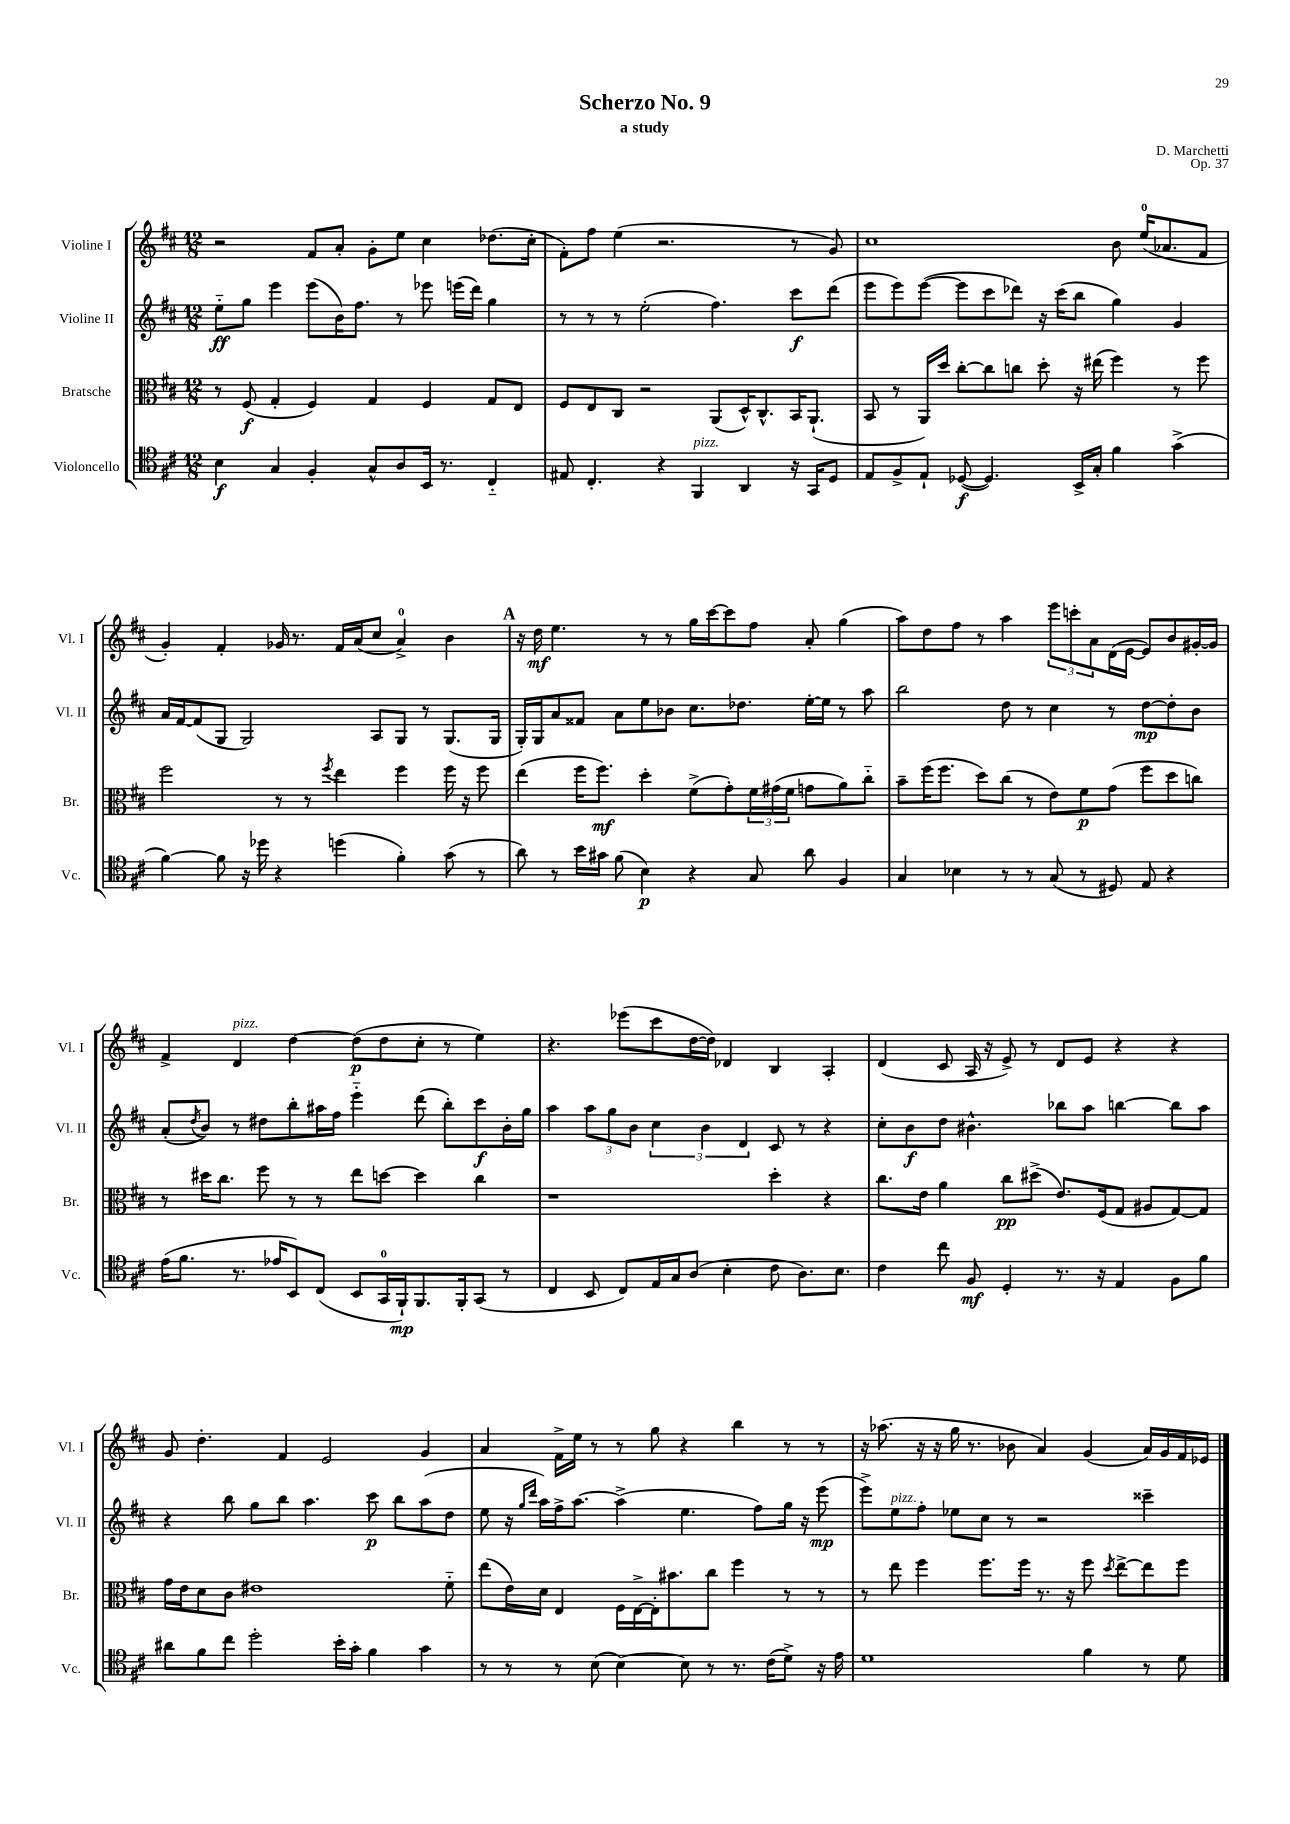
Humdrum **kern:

**kern	**dynam	**kern	**dynam	**kern	**dynam	**kern	**dynam
*part4	*part4	*part3	*part3	*part2	*part2	*part1	*part1
*staff4	*staff4	*staff3	*staff3	*staff2	*staff2	*staff1	*staff1
*I"Violoncello	*	*I"Bratsche	*	*I"Violine II	*	*I"Violine I	*
*I'Vc.	*	*I'Br.	*	*I'Vl. II	*	*I'Vl. I	*
*clefC4	*	*clefC3	*	*clefG2	*	*clefG2	*
*k[f#c#]	*	*k[f#c#]	*	*k[f#c#]	*	*k[f#c#]	*
*M12/8	*	*M12/8	*	*M12/8	*	*M12/8	*
=1	=1	=1	=1	=1	=1	=1	=1
4B\	f	8r	.	8ee\L	ff	2r	.
.	.	(8F#/	f	8gg\J	.	.	.
4G/	.	4G'/	.	4eee\	.	.	.
4F#'/	.	4F#/)	.	(8eee\L	.	8f#/L	.
.	.	.	.	16b\K)	.	8a'/J	.
.	.	.	.	8.ff#\J	.	.	.
8G^^/L	.	4G/	.	.	.	8g'\L	.
8A/	.	.	.	8r	.	8ee\J	.
16BB/Jk	.	4F#/	.	8eee-X\	.	4cc#\	.
8.r	.	.	.	.	.	.	.
.	.	.	.	(16eeen\LL	.	.	.
.	.	.	.	16ddd\JJ)	.	.	.
4C#/	.	8G/L	.	4gg\	.	(8.dd-X\L	.
.	.	8E/J	.	.	.	.	.
.	.	.	.	.	.	16cc#'\Jk	.
=2	=2	=2	=2	=2	=2	=2	=2
8E#X/	.	8F#/L	.	8r	.	8f#'\L)	.
4.C#'/	.	8E/	.	8r	.	8ff#\J	.
.	.	8C#/J	.	8r	.	(4ee\	.
.	.	2r	.	(2ee'\	.	.	.
4r	.	.	.	.	.	2.r	.
!LO:TX:a:i:t=pizz.	!	!	!	!	!	!	!
4FF#/	.	.	.	.	.	.	.
.	.	(8AA/L	.	4.ff#\)	.	.	.
4AA/	.	16D^^/K)	.	.	.	.	.
.	.	8.C#^^/	.	.	.	.	.
16r	.	16BB/K	.	8ccc#\L	f	8r	.
16GG/KL	.	(8.AA`/J	.	.	.	.	.
8D/J	.	.	.	(8ddd\J	.	8g/)	.
=3	=3	=3	=3	=3	=3	=3	=3
8E/L	.	8BB/	.	8eee\L	.	1cc#	.
8F#^/	.	8r	.	8eee\)	.	.	.
8E`/J	.	16AA/LL)	.	([8eee\J	.	.	.
.	.	16dd/JJ	.	.	.	.	.
([8D-X/	f	[8cc#'\L	.	8eee\L]	.	.	.
4.D-/])	.	8cc#\]	.	8ccc#\	.	.	.
.	.	8ccn\J	.	8ddd-X\J)	.	.	.
.	.	8dd'\	.	16r	.	.	.
.	.	.	.	(16ccc#\KL	.	.	.
16BB^/LL	.	16r	.	8bb\J	.	.	.
16G'/JJ	.	(16ee#X\	.	.	.	.	.
4f#\	.	4ff#\)	.	4gg\)	.	8b\	.
.	.	.	.	.	.	(16ee/KL	.
.	.	.	.	.	.	8.a-X/	.
(4g^\	.	8r	.	4g/	.	.	.
.	.	8ff#\	.	.	.	8f#/J	.
!!LO:LB:g=z
=4	=4	=4	=4	=4	=4	=4	=4
[4f#\)	.	2ff#\	.	16a/LL	.	4g'/)	.
.	.	.	.	[16f#/J	.	.	.
.	.	.	.	(8f#/]	.	.	.
8f#\]	.	.	.	8G/J	.	4f#'/	.
16r	.	.	.	2G/)	.	.	.
16dd-X\	.	.	.	.	.	.	.
4r	.	8r	.	.	.	16g-X/	.
.	.	.	.	.	.	8.r	.
.	.	8r	.	.	.	.	.
.	.	8qff#/	.	.	.	.	.
(4ddn\	.	4ee\	.	.	.	16f#/LL	.
.	.	.	.	.	.	(16a/J	.
.	.	.	.	8A/L	.	8cc#/J	.
4f#'\)	.	4ff#\	.	8G/J	.	4a^/)	.
.	.	.	.	8r	.	.	.
(8g\	.	16ff#\	.	(8.G/L	.	4b\	.
.	.	16r	.	.	.	.	.
8r	.	8ff#\	.	.	.	.	.
.	.	.	.	16G/Jk	.	.	.
!!LO:REH:place=s1:t=A
=5	=5	=5	=5	=5	=5	=5	=5
8a\)	.	(4ee\	.	16G'/LL)	.	16r	.
.	.	.	.	16G/J	.	16dd\	mf
8r	.	.	.	8a/	.	4.ee\	.
16b\LL	.	16ff#\KL	.	8f##X/J	.	.	.
16g#X\JJ	.	8.ff#\J)	mf	.	.	.	.
(8f#\	.	.	.	8a\L	.	.	.
4B\)	p	4dd'\	.	8ee\	.	8r	.
.	.	.	.	8b-X\J	.	8r	.
4r	.	(8f#^\L	.	8.cc#\L	.	16gg\LL	.
.	.	.	.	.	.	[16ccc#\J	.
.	.	8g'\)	.	.	.	8ccc#\]	.
.	.	.	.	8.dd-X\J	.	.	.
8G/	.	24f#\L	.	.	.	8ff#\J	.
.	.	(24g#X\	.	.	.	.	.
.	.	24f#\JJ	.	.	.	.	.
8a\	.	8gn\L	.	[16ee'\LL	.	8a'/	.
.	.	.	.	16ee\JJ]	.	.	.
4F#/	.	8a\)	.	8r	.	(4gg\	.
.	.	8cc#\J	.	8aa\	.	.	.
=6	=6	=6	=6	=6	=6	=6	=6
4G/	.	8b~\L	.	2bb\	.	8aa\L)	.
.	.	(16ff#\K	.	.	.	8dd\	.
.	.	8.ff#\J	.	.	.	.	.
4B-X\	.	.	.	.	.	8ff#\J	.
.	.	8dd\L)	.	.	.	8r	.
8r	.	(8cc#\J	.	8dd\	.	4aa\	.
8r	.	8r	.	8r	.	.	.
(8G/	.	8e\L)	.	4cc#\	.	12eee\L	.
.	.	.	.	.	.	12cccn'\	.
8r	.	8f#\	p	.	.	.	.
.	.	.	.	.	.	12a\	.
8D#X/)	.	(8g\J	.	8r	.	(16d\L	.
.	.	.	.	.	.	[16e\JJ	.
8E/	.	8ff#\L	.	[8dd\L	mp	8e/L])	.
4r	.	8dd\	.	8dd'\]	.	8b/	.
.	.	8ccn\J)	.	8b\J	.	[16g#X'/L	.
.	.	.	.	.	.	16g#/JJ]	.
!!LO:LB:g=z
=7	=7	=7	=7	=7	=7	=7	=7
(16e\KL	.	8r	.	(8a'/L	.	4f#^/	.
8.f#\J	.	.	.	.	.	.	.
.	.	.	.	8qdd/	.	.	.
.	.	16dd#X\KL	.	8b/J)	.	.	.
.	.	8.cc#\J	.	.	.	.	.
!	!	!	!	!	!	!LO:TX:a:i:t=pizz.	!
8.r	.	.	.	8r	.	4d/	.
.	.	8ff#\	.	8dd#X\L	.	.	.
16e-X/KL	.	.	.	.	.	.	.
8BB/)	.	8r	.	8bb'\	.	[4dd\	.
(8C#/J	.	8r	.	16aa#X\L	.	.	.
.	.	.	.	16ff#\JJ	.	.	.
8BB/L	.	8ee\L	.	4eee\	.	(8dd\L]	p
16GG/L	.	[8ddn\J	.	.	.	8dd\	.
16FF#`/J)	mp	.	.	.	.	.	.
8.FF#/	.	4dd\]	.	(8ddd\	.	8cc#'\J	.
.	.	.	.	8bb'\L)	.	8r	.
16FF#'/k	.	.	.	.	.	.	.
(8GG/J	.	4cc#\	.	8ccc#\	f	4ee\)	.
8r	.	.	.	16b'\L	.	.	.
.	.	.	.	16gg\JJ	.	.	.
=8	=8	=8	=8	=8	=8	=8	=8
4C#/	.	1r	.	4aa\	.	4.r	.
8BB/	.	.	.	12aa\L	.	.	.
.	.	.	.	12gg\	.	.	.
8C#/L)	.	.	.	.	.	(8eee-X\L	.
.	.	.	.	12b\J	.	.	.
16E/L	.	.	.	6cc#\	.	8ccc#\	.
16G/J	.	.	.	.	.	.	.
(8A/J	.	.	.	.	.	[16dd\L	.
.	.	.	.	6b\	.	.	.
.	.	.	.	.	.	16dd\JJ])	.
4B'\	.	.	.	.	.	4d-X/	.
.	.	.	.	6d/	.	.	.
8c#\	.	4dd'\	.	8c#/	.	4B/	.
8.A\L)	.	.	.	8r	.	.	.
.	.	4r	.	4r	.	4A'/	.
8.B\J	.	.	.	.	.	.	.
=9	=9	=9	=9	=9	=9	=9	=9
4c#\	.	8.cc#\L	.	8cc#'\L	.	(4d/	.
.	.	.	.	8b\	f	.	.
.	.	16e\Jk	.	.	.	.	.
8cc#\	.	4a\	.	8dd\J	.	8c#/	.
8F#/	mf	.	.	4.b#X^^\	.	16A/	.
.	.	.	.	.	.	16r	.
4D'/	.	8cc#\L	pp	.	.	8e^/)	.
.	.	(8dd#X^\J	.	.	.	8r	.
8.r	.	8.e/L)	.	8bb-X\L	.	8d/L	.
.	.	.	.	8aa\J	.	8e/J	.
16r	.	(16F#/k	.	.	.	.	.
4E/	.	8G/J	.	[4bbn\	.	4r	.
.	.	8A#X/L	.	.	.	.	.
8F#\L	.	[8G/)	.	8bb\L]	.	4r	.
8f#\J	.	8G/J]	.	8aa\J	.	.	.
!!LO:LB:g=z
=10	=10	=10	=10	=10	=10	=10	=10
8a#X\L	.	16g\LL	.	4r	.	8g/	.
.	.	16e\J	.	.	.	.	.
8f#\	.	8d\	.	.	.	4.dd'\	.
8cc#\J	.	8c#\J	.	8bb\	.	.	.
2dd'\	.	1e#X	.	8gg\L	.	.	.
.	.	.	.	8bb\J	.	4f#/	.
.	.	.	.	4.aa\	.	.	.
.	.	.	.	.	.	2e/	.
16b'\LL	.	.	.	.	.	.	.
16g'\JJ	.	.	.	.	.	.	.
4f#\	.	.	.	8ccc#\	p	.	.
.	.	.	.	8bb\L	.	.	.
4g\	.	.	.	(8aa\	.	4g/	.
.	.	8f#\	.	8dd\J	.	.	.
=11	=11	=11	=11	=11	=11	=11	=11
8r	.	(8ee\L	.	8ee\	.	4a/	.
8r	.	16e\L)	.	16r	.	.	.
.	.	.	.	16qqgg/LL	.	.	.
.	.	.	.	16qqddd/JJ	.	.	.
.	.	16d\JJ	.	16aa\LL)	.	.	.
8r	.	4E/	.	16ff#^\J	.	16f#^\LL	.
.	.	.	.	[8.aa\J	.	16ee\JJ	.
(8B\	.	.	.	.	.	8r	.
[4B\)	.	16F#\LL	.	(4aa^\]	.	8r	.
.	.	[16E^\	.	.	.	.	.
.	.	16E'\J]	.	.	.	8gg\	.
.	.	8.b#X\	.	.	.	.	.
8B\]	.	.	.	4.ee\	.	4r	.
8r	.	8cc#\J	.	.	.	.	.
8.r	.	4ff#\	.	.	.	4bb\	.
.	.	.	.	8ff#\L)	.	.	.
(16c#\KL	.	.	.	.	.	.	.
8d^\J)	.	8r	.	16gg\Jk	.	8r	.
.	.	.	.	16r	.	.	.
16r	.	8r	.	(8eee\	mp	8r	.
16e\	.	.	.	.	.	.	.
=12	=12	=12	=12	=12	=12	=12	=12
1d	.	8r	.	8eee^\L)	.	16r	.
.	.	.	.	.	.	(8.aa-X\	.
!	!	!	!	!LO:TX:a:i:t=pizz.	!	!	!
.	.	8ee\	.	8ee\	.	.	.
.	.	4ff#\	.	8ff#'\J	.	16r	.
.	.	.	.	.	.	16r	.
.	.	.	.	8ee-X\L	.	16gg\	.
.	.	.	.	.	.	8.r	.
.	.	8.ff#\L	.	8cc#\J	.	.	.
.	.	.	.	8r	.	8b-X\	.
.	.	16ff#\Jk	.	.	.	.	.
.	.	8.r	.	2r	.	4a/)	.
.	.	16r	.	.	.	.	.
4f#\	.	8ff#\	.	.	.	(4g/	.
.	.	8qdd/	.	.	.	.	.
.	.	[8ee^\L	.	.	.	.	.
8r	.	8ee\]	.	4ccc##X~\	.	16a/LL)	.
.	.	.	.	.	.	16g/	.
8d\	.	8ff#\J	.	.	.	16f#/	.
.	.	.	.	.	.	16e-X/JJ	.
==	==	==	==	==	==	==	==
*-	*-	*-	*-	*-	*-	*-	*-
